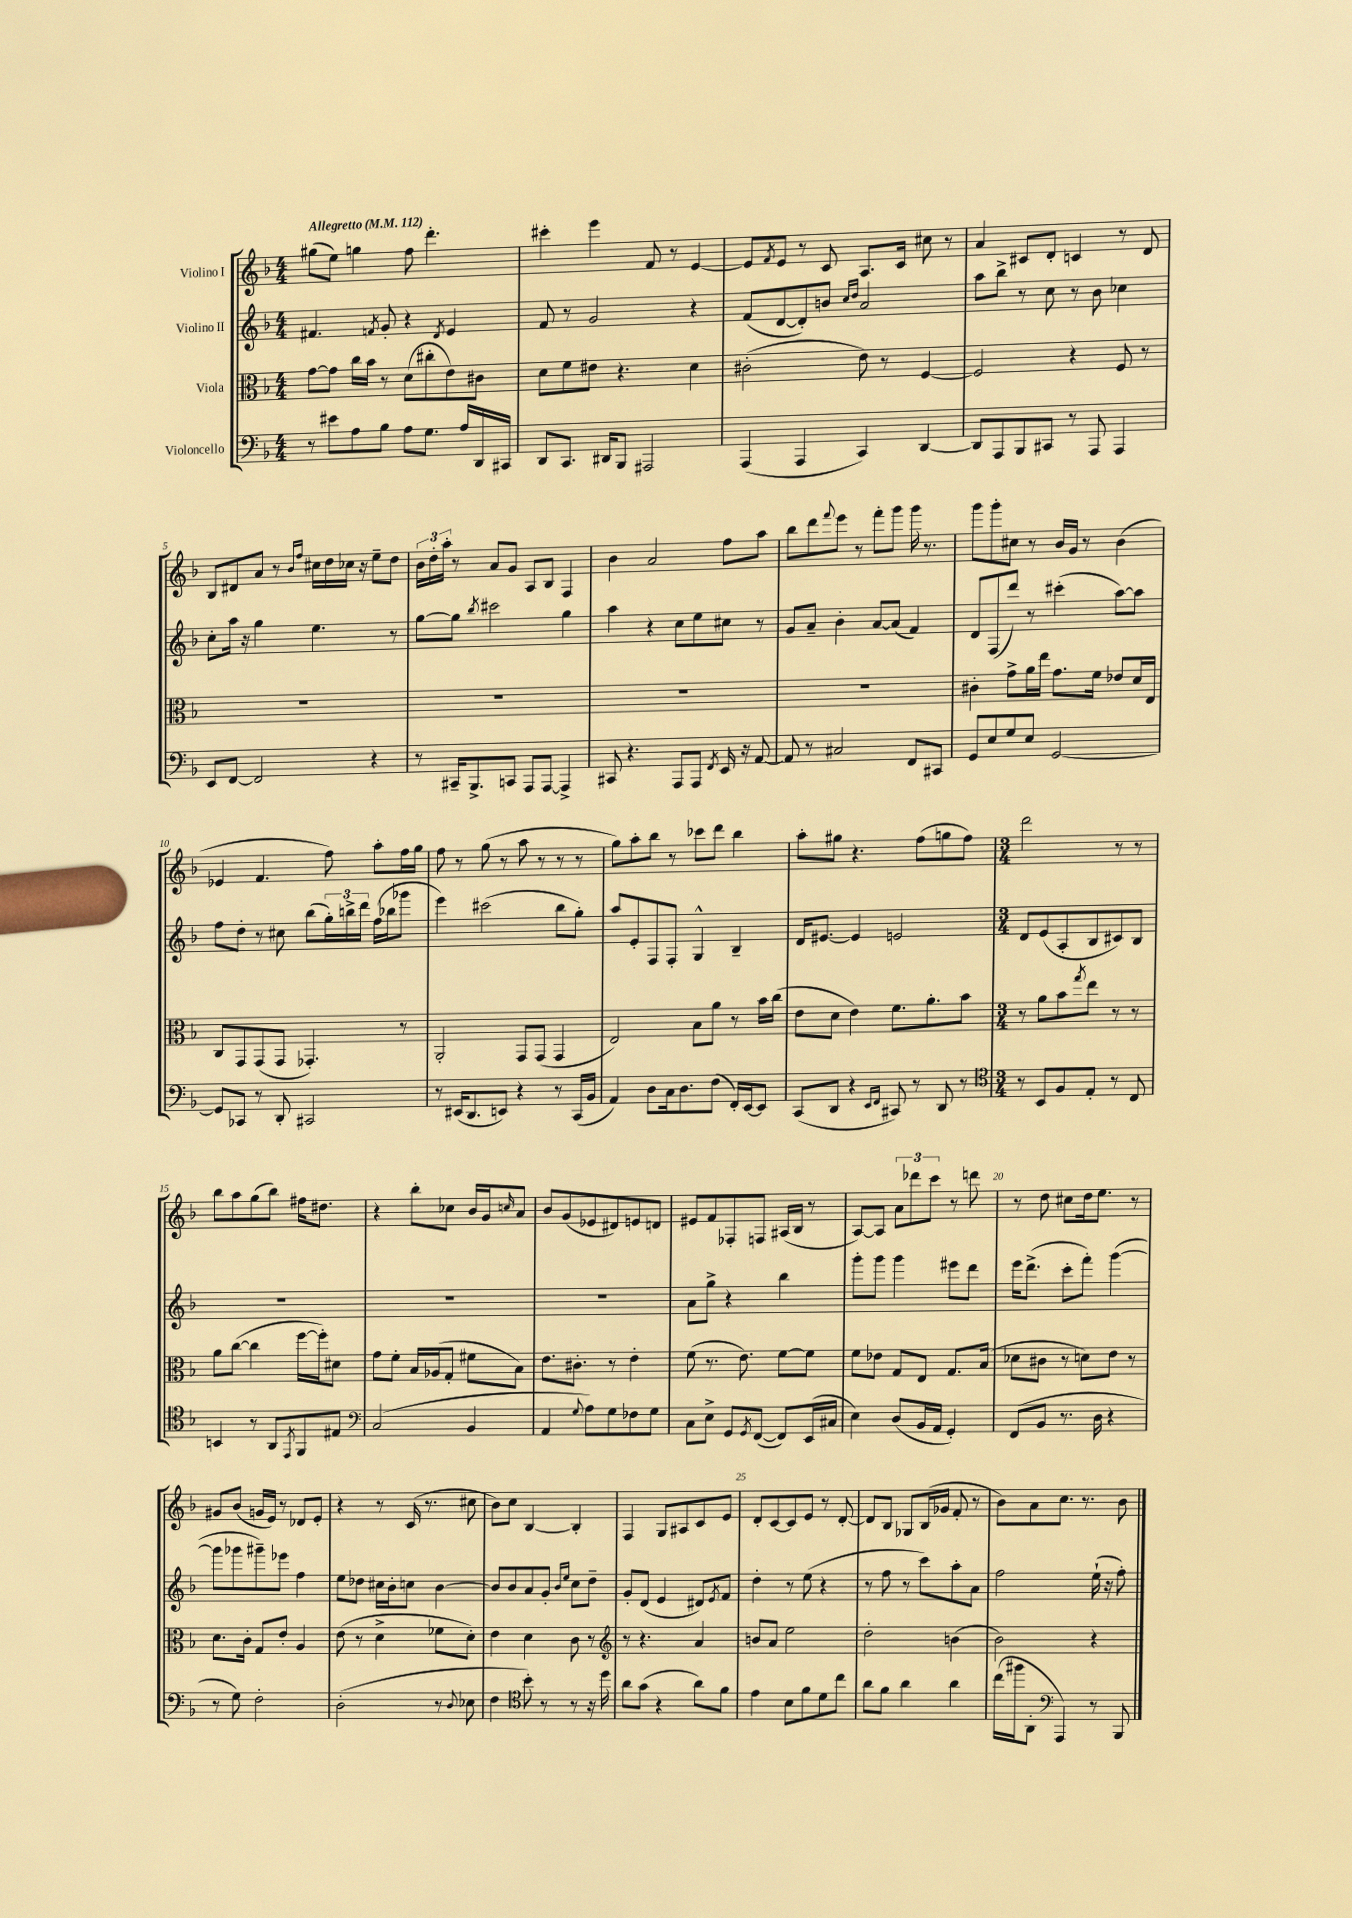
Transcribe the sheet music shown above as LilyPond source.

<<
\new StaffGroup <<
\new Staff = "s0" \with { instrumentName = "Violino I" } {
    \clef treble \key f \major \numericTimeSignature \time 4/4 \tempo "Allegretto" 4 = 112
    gis''8( e''8) g''4 f''8 d'''4.-. |
    cis'''4-. e'''4 f'8 r8 e'4~ |
    e'8 \acciaccatura { f'8 } e'8 r8 c'8 a8. c'16 cis''8 r8 |
    a'4 cis'8 d'8-. c'4 r8 d'8 |
    bes8 dis'8 a'8 r8 \grace { bes'16 f''16 } cis''16 d''16 ces''16 r16 e''8-- d''8 |
    \tuplet 3/2 { bes'16 d''16-. a''16-. } r8 a'8 g'8 a8 bes8 f4 |
    bes'4 a'2 f''8 a''8 |
    bes''8 d'''8 \appoggiatura { f'''8 } e'''8 r8 f'''8-. g'''8 g'''16 r8. |
    g'''8 g'''8-. cis''8 r8 bes'16 g'16 r8 bes'4( |
    ees'4 f'4. f''8) a''8-. f''16 g''16 |
    f''8 r8 g''8( r8 a''8 r8 r8 r8 |
    g''8) a''8-. bes''8 r8 ces'''8 d'''8 bes''4 |
    a''8-. gis''8 r4. f''8( g''8 f''8) |
    \numericTimeSignature \time 3/4 d'''2 r8 r8 |
    bes''8 a''8 g''8( bes''8) fis''16 dis''8. |
    r4 bes''8-. ces''8 bes'16 g'16 \grace { c''16 } a'8 |
    bes'8 g'8( ees'8 dis'8) e'8 d'8 |
    eis'8 f'8 fes8-. f8 ais16( bes16 r8 |
    a8~) a8 \tuplet 3/2 { a'8 des'''8 c'''8 } r8 d'''8 |
    r8 d''8 cis''8 d''16 e''8. r8 |
    gis'8 bes'8( g'16 e'16) r8 des'8 e'8-. |
    r4 r8 c'16( r8. cis''8 |
    bes'8) c''8 bes4~ bes4-. |
    f4 g8 ais8 c'8 e'8 |
    d'8-. c'8~ c'8 e'8 r8 d'8~-. |
    d'8 bes8 ges8 bes16( ges'16 f'8-. r8 |
    bes'8) a'8 c''8. r8. bes'8 \bar "|." |
}
\new Staff = "s1" \with { instrumentName = "Violino II" } {
    \clef treble \key f \major \numericTimeSignature \time 4/4
    fis'4. \acciaccatura { f'8 } g'8-. r4 \acciaccatura { d'8 } e'4 |
    f'8 r8 g'2 r4 |
    f'8( d'8~ d'8-.) b'8 \grace { c''16 d''16 } a'2 |
    a''8 bes''8-> r8 c''8 r8 bes'8 ces''4 |
    c''8-. a''16 r16 g''4 e''4. r8 |
    g''8~ g''8 \acciaccatura { bes''8 } cis'''2 g''4 |
    a''4 r4 c''8 e''8 cis''8 r8 |
    g'8 a'8-- bes'4-. a'8~ a'8( f'4) |
    d'8 f8( d'''8) r8 cis'''4-.( a''8~) a''8 |
    f''8 d''8-. r8 cis''8 bes''8( \tuplet 3/2 { g''16-.) b''16-> d'''16 } f''16( bes''16 ges'''8 |
    e'''4) cis'''2( bes''8 g''8-.) |
    a''8 e'8-. f8 f8-. g4-^ bes4-- |
    d'16 eis'8.~ eis'4 e'2 |
    \numericTimeSignature \time 3/4 d'8 e'8( a8-. bes8 cis'8) bes8 |
    R2. |
    R2. |
    R2. |
    a'8 g''8-> r4 bes''4 |
    g'''8-. g'''8 g'''4 eis'''8 d'''8 |
    e'''16 d'''8.->( c'''8-. f'''8-.) g'''4~( |
    g'''8 ges'''8 gis'''8--) ees'''8 f''4 |
    e''8 des''8 cis''16 bes'16-. c''8 bes'4~ |
    bes'8 bes'8 a'8 g'8-. \grace { bes'16 e''16 } c''8 d''8-- |
    g'8-. d'8( e'4 dis'8) \acciaccatura { e'8 } f'8 |
    d''4-. r8 e''8( r4 |
    r8 f''8 r8 c'''8) a''8-. a'8 |
    f''2 e''16-!( r16 f''8-.) \bar "|." |
}
\new Staff = "s2" \with { instrumentName = "Viola" } {
    \clef alto \key f \major \numericTimeSignature \time 4/4
    g'8~ g'8 c''16 bes'16 r8 d'8( cis''8-. e'8) cis'8 |
    d'8 f'8 eis'8 r4. d'4 |
    cis'2-.( e'8) r8 f4~ |
    f2 r4 f8 r8 |
    R1 |
    R1 |
    R1 |
    R1 |
    cis'4-. g'8-> a'16 e''16 g'8. f'16 ees'8 d'16 e16 |
    c8 g,8 g,8( g,8 ges,4.-.) r8 |
    a,2-. g,8 g,8( g,4 |
    e2) bes8 a'8 r8 bes'16 c''16( |
    e'8 d'8 e'4) f'8. a'8.-. bes'8 |
    \numericTimeSignature \time 3/4 r8 a'8 bes'8 \acciaccatura { g''8 } e''8 r8 r8 |
    a'8 c''8~( c''4 f''16~ f''16-.) dis'8 |
    g'8 f'8-. bes16 aes16( g8-. fis'8 bes8) |
    e'8. cis'8.-. r8 e'4-. |
    f'8( r8. e'8.) f'8~ f'8 |
    f'8 ees'8 g8 e8 g8. bes16( |
    des'8 cis'8 r8 d'8) e'8 r8 |
    d'8. c'16-. g8 e'8-. a4 |
    e'8( r8 d'4-> fes'8 d'8-.) |
    e'4 d'4 c'8 r8 |
    \clef treble r8 r4. a'4 |
    b'8 a'8 e''2 |
    d''2-. b'4( |
    bes'2) r4 \bar "|." |
}
\new Staff = "s3" \with { instrumentName = "Violoncello" } {
    \clef bass \key f \major \numericTimeSignature \time 4/4
    r8 eis'8 a8 bes8 a8 g8. a16 d,16 cis,16 |
    d,8 c,8. dis,16 bes,,8 ais,,2 |
    a,,4( a,,4 c,4) d,4~ |
    d,8 a,,8 bes,,8 cis,8 r8 a,,8 a,,4 |
    e,8 f,8~ f,2 r4 |
    r8 cis,16-- bes,,8.-> c,8 a,,8 a,,8~ a,,4-> |
    cis,8 r4. a,,8 a,,8 \acciaccatura { f,8 } e,16 r16 a,8~ |
    a,8 r8 cis2 f,8 cis,8 |
    g,8 e8 g8 e8 g,2~ |
    g,8 ces,8 r8 d,8-. cis,2 |
    r8 eis,16( d,8. e,8) r4 r8 c,16( bes,16 |
    a,4) d8 c16 d8. f8( f,16-.) e,16~ e,8 |
    c,8( d,8 r4 \grace { e,16 f,16 } cis,8) r8 d,8 r8 |
    \numericTimeSignature \time 3/4 \clef tenor r8 bes,8 f8 e8-. r8 c8 |
    b,4 r8 a,8 \acciaccatura { e,8 } f,8 eis8 |
    \clef bass c2( bes,4 |
    a,4 \appoggiatura { g8 } a8) g8 fes8 g8 |
    c8 e8-> g,8 \acciaccatura { g,8 } f,8~( f,8) e,16( cis16 |
    e4) d8( bes,16 a,16 g,4-.) |
    f,8( bes,8 r8. d16 r4 |
    r8 g8) f2-. |
    d2-.( r8 \appoggiatura { d8 } ees8 |
    f4 \clef tenor bes'8-.) r8 r8 r16 d''16 |
    a'8 g'8( r4 a'8) f'8 |
    e'4 bes8 f'8 d'8 c''8 |
    a'8 f'8 a'4 a'4 |
    c''16( fis''16 a,8-. \clef bass a,,4) r8 bes,,8 \bar "|." |
}
>>
>>
\layout { \context { \Score \override BarNumber.break-visibility = ##(#f #t #t) barNumberVisibility = #(every-nth-bar-number-visible 5) } }
